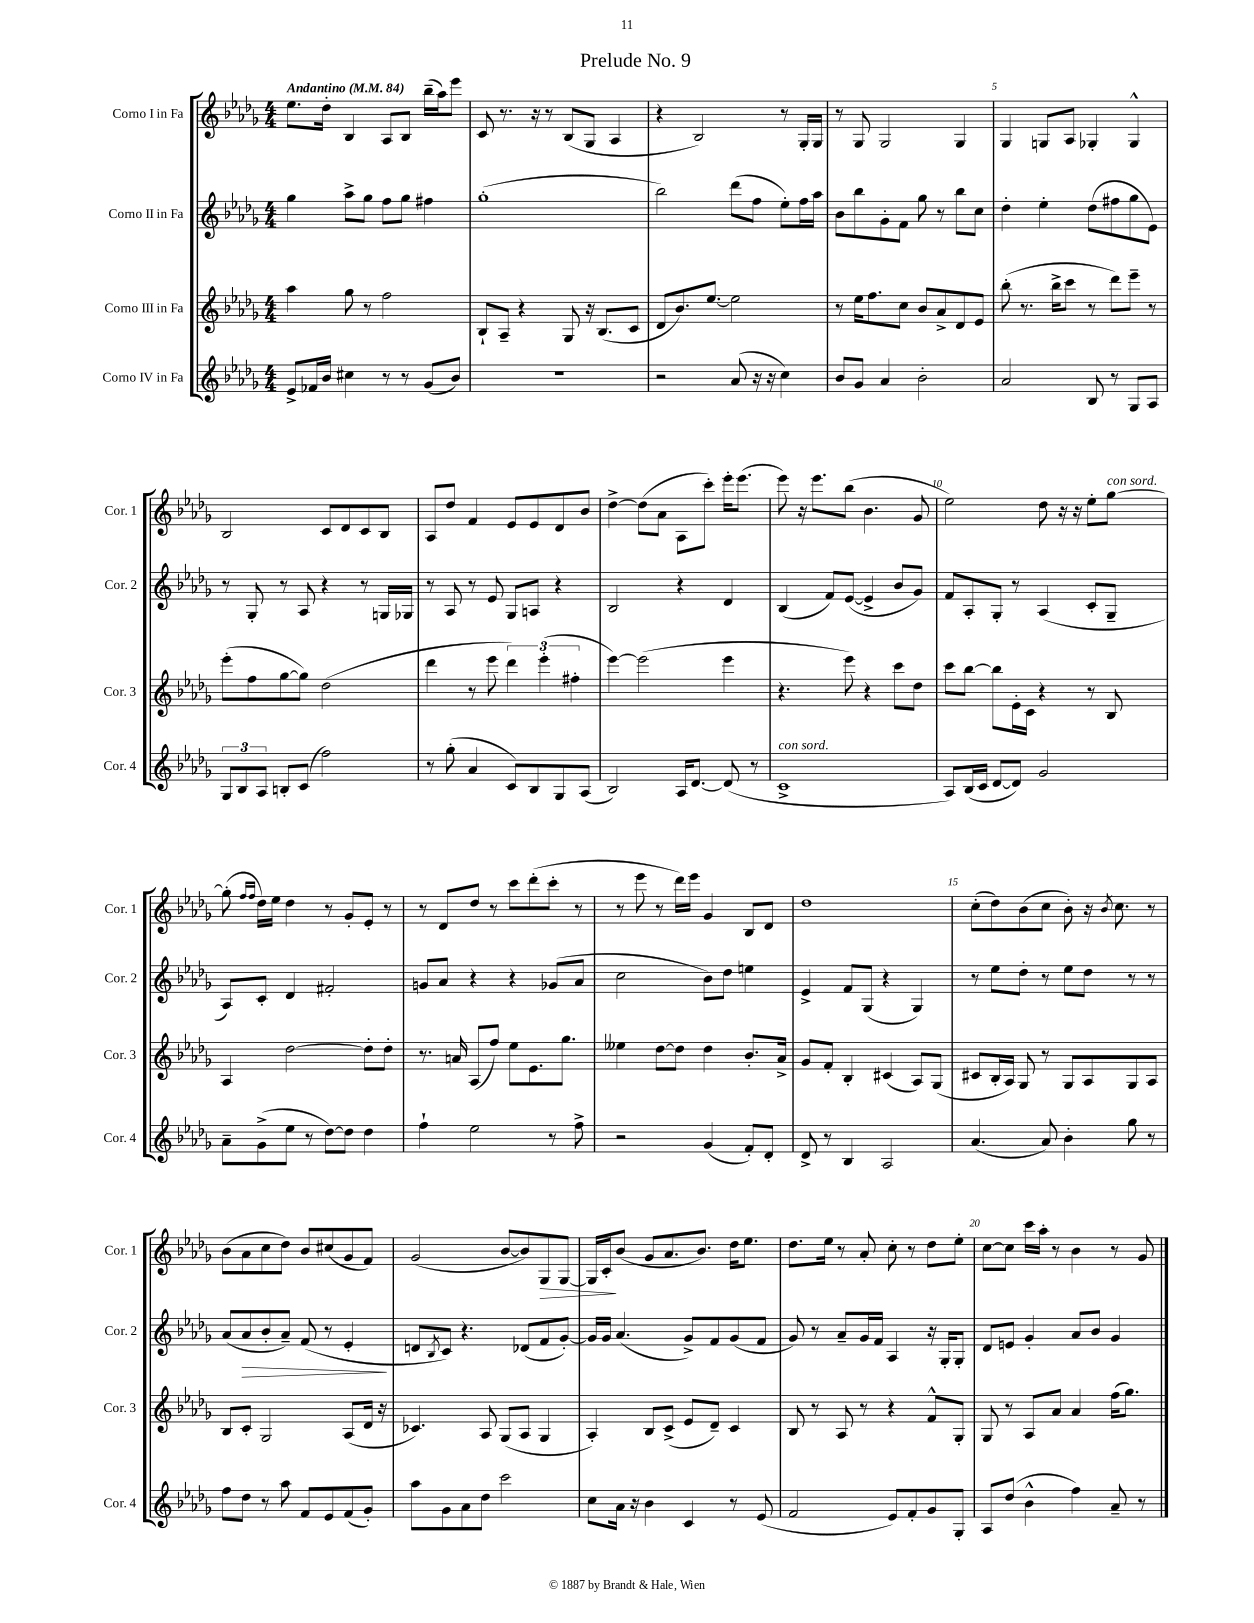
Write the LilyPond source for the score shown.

\header { title = "Prelude No. 9" }
<<
\new StaffGroup <<
\new Staff = "s0" \with { instrumentName = "Corno I in Fa" shortInstrumentName = "Cor. 1" } {
    \clef treble \key des \major \numericTimeSignature \time 4/4 \tempo "Andantino" 4 = 84
    ees''8. des''16-. bes4 aes8 bes8 bes''16--( aes''16) ees'''8 |
    c'8 r8. r16 r8 bes8( ges8 aes4 |
    r4 bes2) r8 ges16-. ges16 |
    r8 ges8 ges2 ges4 |
    ges4 g8 aes8 ges4-. ges4-^ |
    bes2 c'8 des'8 c'8 bes8 |
    aes8 des''8 f'4 ees'8 ees'8 des'8 bes'8 |
    des''4~-> des''8( aes'8 aes8 c'''8-.) ees'''16-. ees'''8.( |
    ees'''8) r16 ees'''8. bes''8( bes'4. ges'8 |
    ees''2) des''8 r16 r16 ees''8-. ges''8~^\markup { \italic "con sord." } |
    ges''8-.( \grace { f''16 f''16 } des''16) ees''16 des''4 r8 ges'8-. ees'8-. r8 |
    r8 des'8 des''8 r8 c'''8 des'''8-.( c'''8-. r8 |
    r8 ees'''8 r8 des'''16) ees'''16 ges'4 bes8 des'8 |
    des''1 |
    c''8-.( des''8) bes'8( c''8 bes'8-.) r16 \acciaccatura { bes'8 } c''8. r8 |
    bes'8( aes'8 c''8 des''8) bes'8 cis''8( ges'8 f'8) |
    ges'2( bes'8~ bes'8) ges8\> ges8~ |
    ges16 c'16-.\! bes'8( ges'8 aes'8. bes'8.) des''16 ees''8. |
    des''8. ees''16 r8 aes'8-. c''8-. r8 des''8 ees''8-. |
    c''8~ c''8 c'''16 aes''16-. r8 bes'4 r8 ges'8 \bar "|." |
}
\new Staff = "s1" \with { instrumentName = "Corno II in Fa" shortInstrumentName = "Cor. 2" } {
    \clef treble \key des \major \numericTimeSignature \time 4/4
    ges''4 aes''8-> ges''8 f''8 ges''8 fis''4 |
    ges''1-.( |
    bes''2) des'''8( f''8 ees''8-.) f''16 aes''16 |
    bes'8 bes''8 ges'8-. f'8 ges''8 r8 bes''8 c''8 |
    des''4-. ees''4-. des''8( fis''8 ges''8 ees'8) |
    r8 ges8-. r8 aes8 r4 r8 g16 ges16 |
    r8 aes8 r8 ees'8 ges8 a8 r4 |
    bes2 r4 des'4 |
    bes4( f'8) ees'8~( ees'4-> bes'8 ges'8) |
    f'8 aes8-. ges8-. r8 aes4( c'8-. ges8-- |
    aes8) c'8-. des'4 fis'2-. |
    g'8 aes'8 r4 r4 ges'8( aes'8 |
    c''2 bes'8) des''8 e''4 |
    ees'4-> f'8 ges8( r4 ges4) |
    r8 ees''8 des''8-. r8 ees''8 des''8 r8 r8 |
    aes'8( aes'8\> bes'8-. aes'8--) f'8( r8 ees'4-.\! |
    d'8 \acciaccatura { bes8 } c'8) r4. des'8( f'8 ges'8~-.) |
    ges'16 ges'16 aes'4.( ges'8->) f'8 ges'8( f'8 |
    ges'8) r8 aes'8-- ges'16 f'16 aes4 r16 ges16-. ges8-. |
    des'8 e'8 ges'4-. aes'8 bes'8 ges'4 \bar "|." |
}
\new Staff = "s2" \with { instrumentName = "Corno III in Fa" shortInstrumentName = "Cor. 3" } {
    \clef treble \key des \major \numericTimeSignature \time 4/4
    aes''4 ges''8 r8 f''2 |
    bes8-! aes8-- r4 ges8 r16 bes8.( c'8 |
    des'8 bes'8.) ees''8.~ ees''2 |
    r8 ees''16 f''8. c''8 bes'8 aes'8-> des'8 ees'8 |
    bes''8-.( r8. bes''16-> c'''8 r8 des'''8) ees'''8-- r8 |
    ees'''8-.( f''8 ges''8~ ges''8) des''2( |
    des'''4 r8 ees'''8 \tuplet 3/2 { des'''4) ees'''4-.( fis''4-. } |
    ees'''4~) ees'''2( ees'''4 |
    r4. ees'''8) r4 c'''8 des''8 |
    c'''8 bes''8~ bes''8 ees'16-. c'16 r4 r8 bes8 |
    aes4 des''2~ des''8-. des''8-. |
    r8. a'16 aes8( f''8) ees''8 ees'8. ges''8. |
    eeses''4 des''8~ des''8 des''4 bes'8.-. aes'16-> |
    ges'8 f'8-. bes4-. cis'4( aes8) ges8( |
    cis'8 bes16-. aes16) ges8 r8 ges8 aes8 ges8 aes8 |
    bes8 c'8-. ges2 aes8( des'16 r16 |
    ces'4.) aes8 ges8( aes8 ges4 |
    aes4-.) bes8 c'8->( ees'8 des'8--) c'4 |
    bes8 r8 aes8 r8 r4 f'8-^ ges8-. |
    ges8 r8 aes8 aes'8 aes'4 f''16( ges''8.) \bar "|." |
}
\new Staff = "s3" \with { instrumentName = "Corno IV in Fa" shortInstrumentName = "Cor. 4" } {
    \clef treble \key des \major \numericTimeSignature \time 4/4
    ees'8-> fes'16 bes'16 cis''4 r8 r8 ges'8( bes'8) |
    r1 |
    r2 aes'8( r16 r16 c''4) |
    bes'8 ges'8 aes'4 bes'2-. |
    aes'2 bes8 r8 ges8 aes8 |
    \tuplet 3/2 { ges8 bes8 aes8 } b8-. c'8( f''2) |
    r8 ges''8-.( aes'4 c'8) bes8 ges8 aes8( |
    bes2) aes16 des'8.~ des'8( r8 |
    c'1->^\markup { \italic "con sord." } |
    aes8) bes16( c'16 des'8~ des'8) ges'2 |
    aes'8-- ges'8->( ees''8 r8 des''8~) des''8 des''4 |
    f''4-! ees''2 r8 f''8-> |
    r2 ges'4( f'8-.) des'8-. |
    des'8-> r8 bes4 aes2 |
    aes'4.( aes'8) bes'4-. ges''8 r8 |
    f''8 des''8 r8 aes''8 f'8 ees'8 f'8( ges'8-.) |
    aes''8 ges'8 aes'8 des''8 c'''2 |
    c''8 aes'16 r16 bes'4 c'4 r8 ees'8( |
    f'2 ees'8) f'8-. ges'8 ges8-. |
    aes8 des''8( bes'4-^ f''4) aes'8-- r8 \bar "|." |
}
>>
>>
\layout { \context { \Score \override BarNumber.break-visibility = ##(#f #t #t) barNumberVisibility = #(every-nth-bar-number-visible 5) } }
